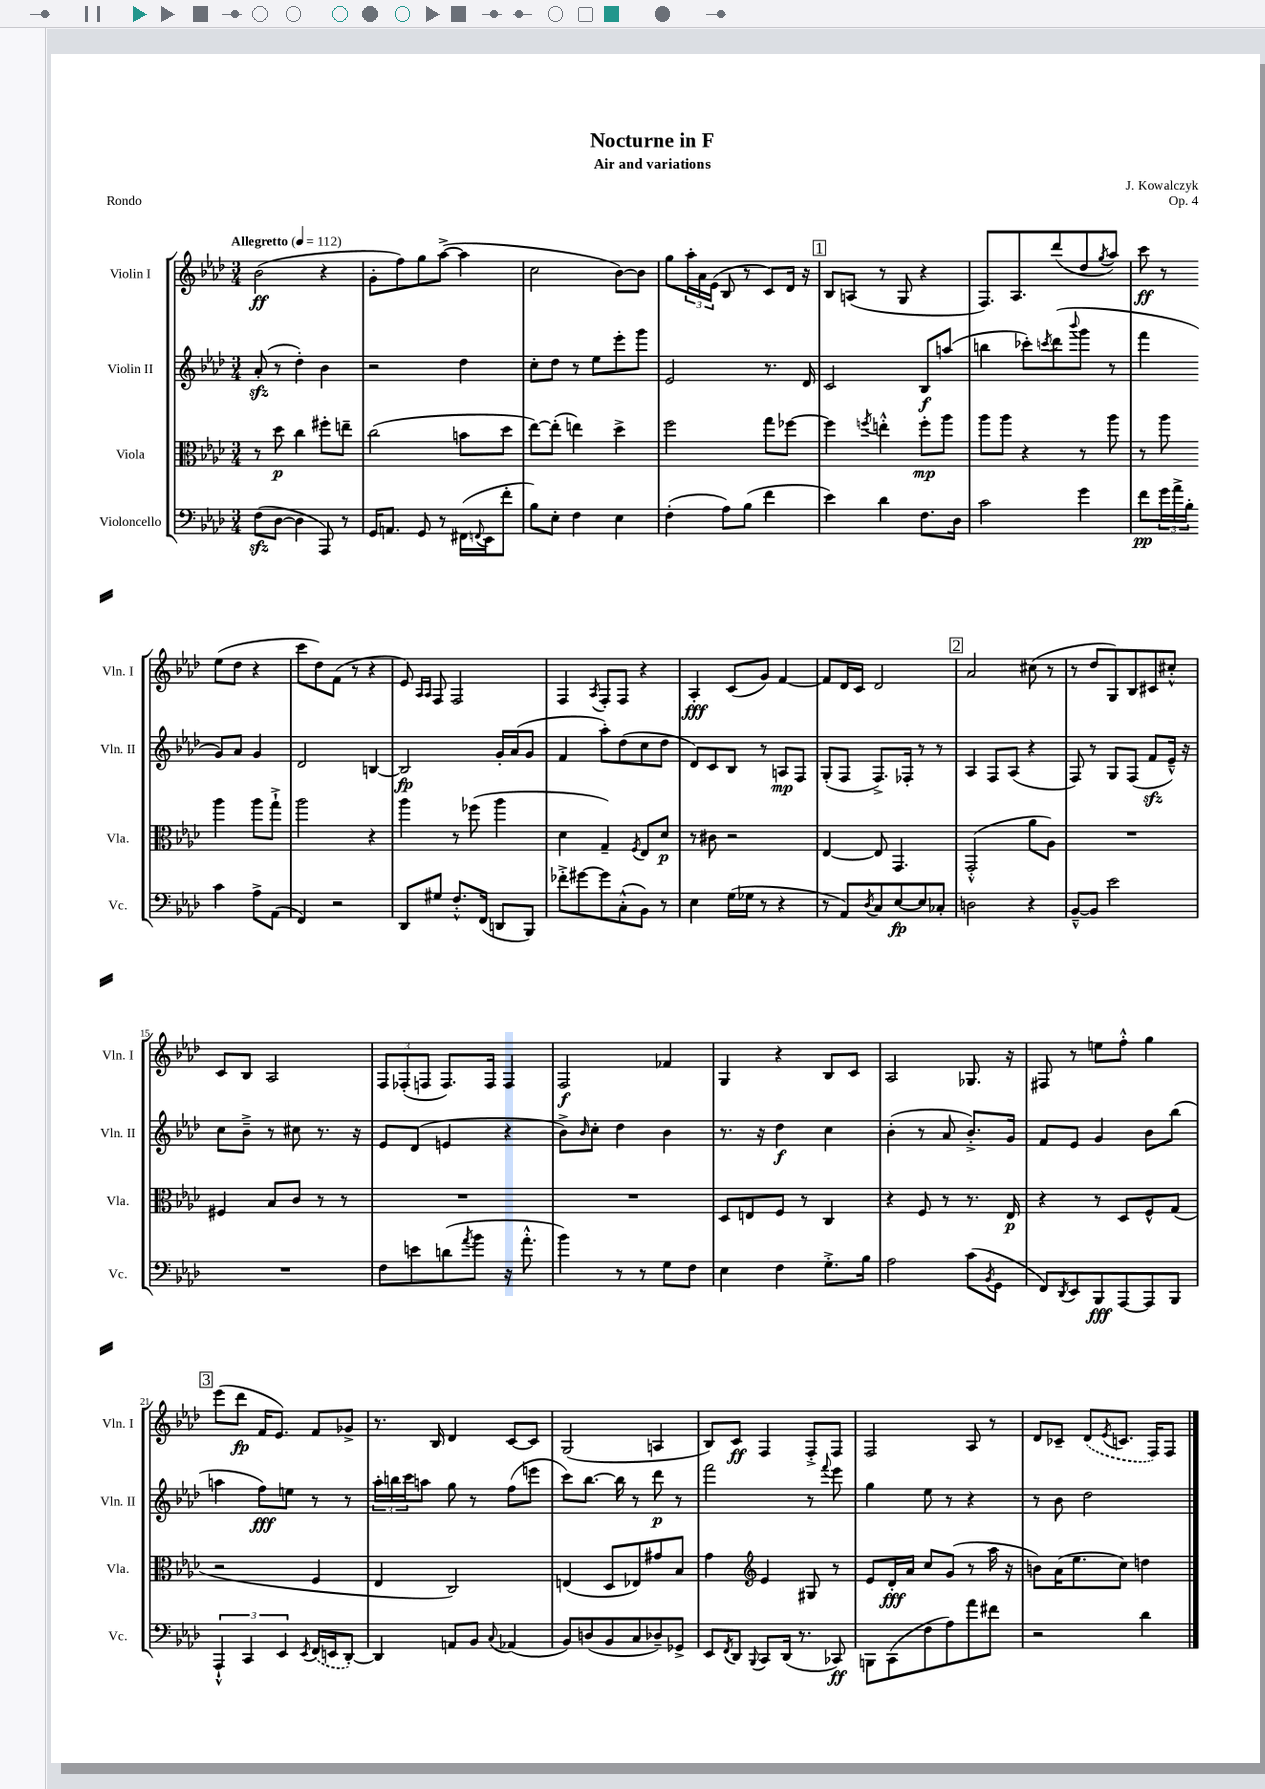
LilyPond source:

\header { title = "Nocturne in F" composer = "J. Kowalczyk" subtitle = "Air and variations" opus = "Op. 4" piece = "Rondo" }
<<
\new StaffGroup <<
\new Staff = "s0" \with { instrumentName = "Violin I" shortInstrumentName = "Vln. I" } {
    \clef treble \key aes \major \numericTimeSignature \time 3/4 \tempo "Allegretto" 4 = 112
    bes'2\ff( r4 |
    g'8-. f''8) g''8 aes''8~->( aes''4 |
    c''2 bes'8~) bes'8 |
    g''8 \tuplet 3/2 { aes''16-. aes'16 ees'16( } bes8 r8 c'8) des'16 r16 |
    \mark \markup { \box "1" } bes8 a8( r8 g8 r4 |
    f8.) aes8. des'''8( des''8 \acciaccatura { g''8 } aes''8) |
    c'''8\ff r8 ees''8( des''8 r4 |
    c'''8 des''8) f'8( r8 r4 |
    ees'8) \grace { aes16 aes16 } f8 f2 |
    f4 \acciaccatura { aes8 } f8-. f8 r4 |
    aes4-.\fff c'8( g'8) f'4~ |
    f'8 des'16 c'16 des'2 |
    \mark \markup { \box "2" } aes'2 cis''8( r8 |
    r8 des''8 g8) bes8 cis'8 cis''8-.-^ |
    c'8 bes8 aes2 |
    \tuplet 3/2 { f8 fes8-.( f8 } f8.) f16 f4 |
    f2\f fes'4 |
    g4 r4 bes8 c'8 |
    aes2 ges8. r16 |
    fis8 r8 e''8 f''8-.-^ g''4 |
    \mark \markup { \box "3" } ees'''8( des'''8\fp f'16 ees'8.) f'8 ges'8-> |
    r8. bes16 des'4 c'8~ c'8 |
    g2( a4 |
    bes8) c'8\ff f4 f8-.-> f8 |
    f2 aes8 r8 |
    des'8 ces'8-- \once \slurDashed des'8( \acciaccatura { ees'8 } c'8. f16) f8 \bar "|." |
}
\new Staff = "s1" \with { instrumentName = "Violin II" shortInstrumentName = "Vln. II" } {
    \clef treble \key aes \major \numericTimeSignature \time 3/4
    aes'8-.\sfz( r8 des''4-.) bes'4 |
    r2 des''4 |
    c''8-. des''8 r8 ees''8 ees'''8-. g'''8 |
    ees'2 r8. des'16 |
    \mark \markup { \box "1" } c'2 bes8\f a''8( |
    b''4 ces'''8-.) \acciaccatura { c'''8 } des'''8( \appoggiatura { bes'''8 } g'''8 r8 |
    f'''4 g'8) aes'8 g'4 |
    des'2 b4~ |
    b2\fp g'16-. aes'16( g'8 |
    f'4 aes''8-.) des''8( c''8 des''8 |
    des'8) c'8 bes8 r8 a8\mp f8 |
    g8-.( f8 f8.->) fes16-. r8 r8 |
    \mark \markup { \box "2" } aes4 f8 aes8( r4 |
    f8) r8 g8 f8( f'8\sfz ees'16---^) r16 |
    c''8 bes'8---> r8 cis''8 r8. r16 |
    ees'8 des'8( e'4 r4 |
    bes'8->) \grace { bes'16 } c''8-. des''4 bes'4 |
    r8. r16 des''4\f c''4 |
    bes'4-.( r8 aes'8 bes'8.-.->) g'16 |
    f'8 ees'8 g'4 bes'8 bes''8( |
    \mark \markup { \box "3" } a''4 f''8\fff) e''8 r8 r8 |
    \tuplet 3/2 { aes''16-. b''16 c'''16 } a''8 g''8 r8 f''8( e'''8 |
    c'''8) bes''8.~ bes''16 r8 des'''8\p r8 |
    f'''2 r8 \appoggiatura { f'''8 } ees'''8 |
    g''4 ees''8 r8 r4 |
    r8 bes'8 des''2 \bar "|." |
}
\new Staff = "s2" \with { instrumentName = "Viola" shortInstrumentName = "Vla." } {
    \clef alto \key aes \major \numericTimeSignature \time 3/4
    r8 des''8\p c''4 fis''8-. e''8-- |
    c''2( b'8 des''8 |
    ees''8~) ees''8-.( e''4) des''4-> |
    f''2 g''8 fes''8~ |
    \mark \markup { \box "1" } fes''4 \acciaccatura { f''8 } e''4-.-^ f''8-.\mp aes''8 |
    aes''8 aes''8 r4 r8 aes''8 |
    r8 aes''8 aes''4 aes''8 g''8-!-> |
    aes''2 r4 |
    aes''4 r8 fes''8( aes''4 |
    des'4 g4--) \acciaccatura { f8 } ees8 des'8\p |
    r8 cis'8 r2 |
    ees4~ ees8 g,4. |
    \mark \markup { \box "2" } g,2-.-^( aes'8 aes8) |
    R2. |
    fis4 bes8 c'8 r8 r8 |
    R2. |
    R2. |
    des8 e8 f8 r8 c4 |
    r4 f8 r8 r8. ees16\p |
    r4 r8 des8 f8-^ g8( |
    \mark \markup { \box "3" } r2 f4 |
    ees4 c2) |
    e4( des8 ees8) gis'8 bes8 |
    g'4 \clef treble ees'4 gis8 r8 |
    ees'8 des'16-.\fff aes'16 c''8 g'8( r8 aes''16 r16 |
    b'8) aes'16( ees''8. c''8) d''4 \bar "|." |
}
\new Staff = "s3" \with { instrumentName = "Violoncello" shortInstrumentName = "Vc." } {
    \clef bass \key aes \major \numericTimeSignature \time 3/4
    f8\sfz( des8~ des4 aes,,8) r8 |
    g,16 a,8. g,8 r8 fis,16( \appoggiatura { f,8 } ees,16 f'8-. |
    bes8) ees8-. f4 ees4 |
    f4-.( aes8) bes8( f'4 |
    \mark \markup { \box "1" } ees'4) des'4 f8. des16 |
    c'2 g'4 |
    f'8\pp \tuplet 3/2 { g'16 aes'16-> bes16-. } c'4 aes8-> aes,8( |
    f,4) r2 |
    des,8 gis8 f8.-.-^ f,16( d,8 bes,,8) |
    fes'8-.-> gis'8~ gis'8 c8-.-^( bes,8) r8 |
    ees4 g16( ges16 r8 r4 |
    r8 aes,8) \acciaccatura { des8 } c8 ees8~\fp ees8 ces8-. |
    \mark \markup { \box "2" } d2 r4 |
    bes,8~---^ bes,8 ees'2 |
    R2. |
    f8 e'8 d'8( \acciaccatura { aes'8 } bes'8 r16 aes'8.-.-^ |
    bes'4) r8 r8 g8 f8 |
    ees4 f4 g8.-.-> bes16 |
    aes2 c'8( \acciaccatura { bes,8 } g,8 |
    f,8) \acciaccatura { des,8 } ees,8 bes,,8\fff aes,,8~ aes,,8 bes,,8 |
    \mark \markup { \box "3" } \tuplet 3/2 { aes,,4-!-^ c,4 ees,4 } \acciaccatura { ees,8 } \once \slurDashed f,16( e,16 des,8~-.) |
    des,4 a,8 bes,8 \appoggiatura { c8 } aes,4( |
    bes,8) d8( bes,8 c8 des8--) ges,8-> |
    ees,8 \acciaccatura { f,8 } des,8 \appoggiatura { bes,,8 } c,8 des,16( r8. ces,8\ff) |
    b,,8 c,8( f8 aes8) aes'8 fis'8 |
    r2 des'4 \bar "|." |
}
>>
>>
